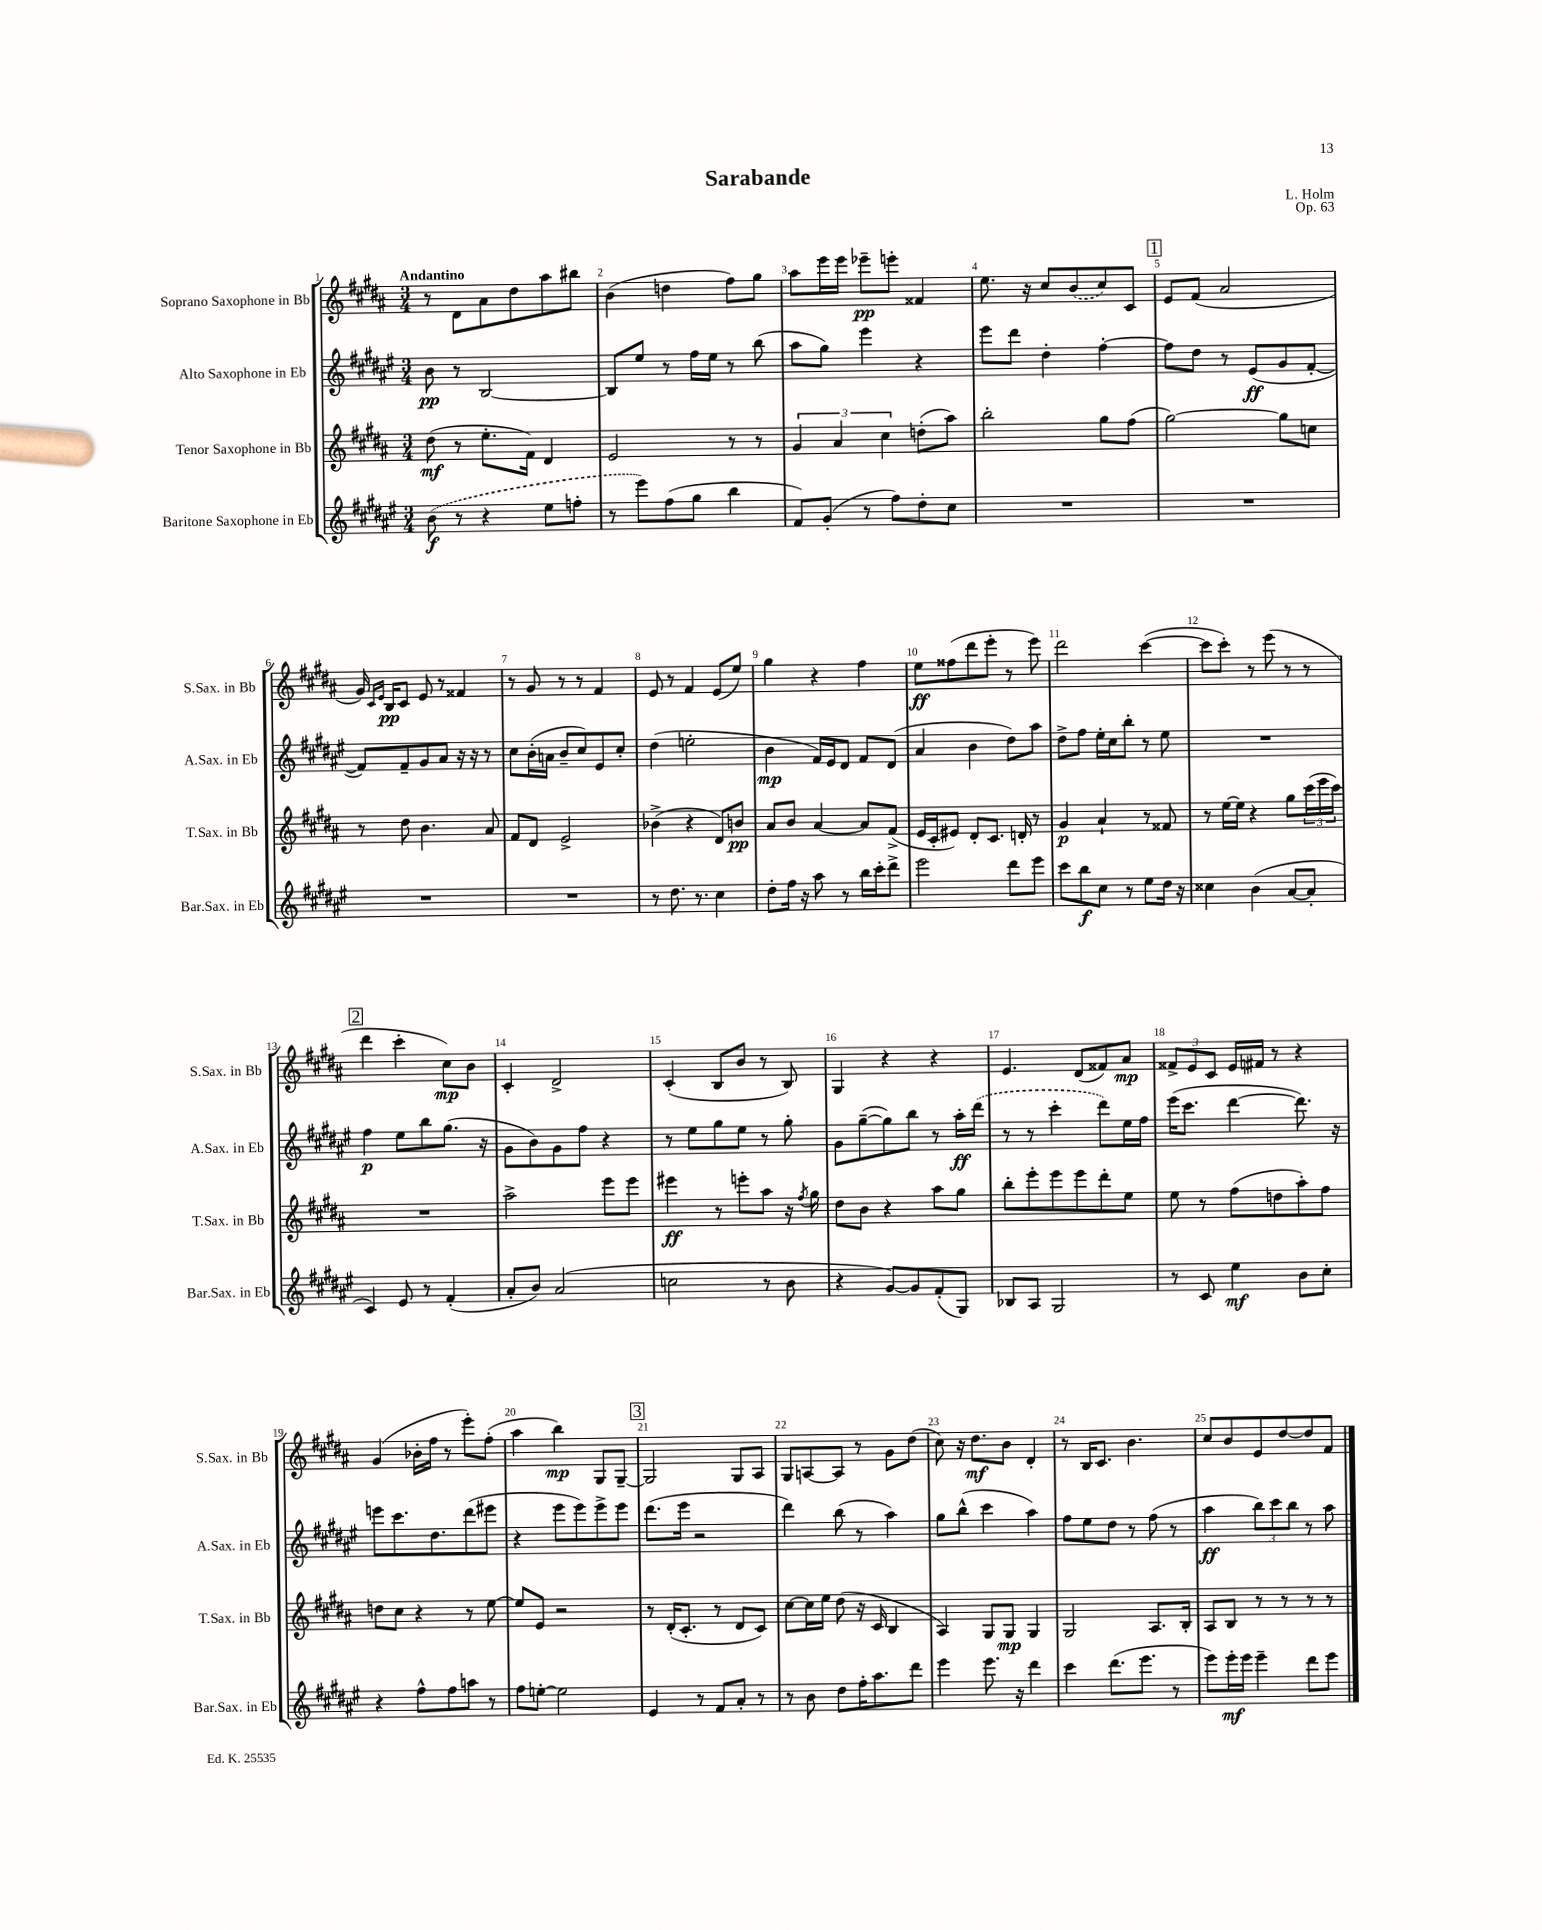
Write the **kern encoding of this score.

**kern	**kern	**kern	**kern
*staff4	*staff3	*staff2	*staff1
*clefG2	*clefG2	*clefG2	*clefG2
*k[f#c#g#d#a#e#]	*k[f#c#g#d#a#]	*k[f#c#g#d#a#e#]	*k[f#c#g#d#a#]
*M3/4	*M3/4	*M3/4	*M3/4
(8b	(8dd#	8b	8r
8r	8r	8r	8d#
4r	8.ee'	[2B	8a#
.	.	.	8dd#
.	16f#)	.	.
8ee#	4d#	.	8aa#
8ff'	.	.	8bb#
=	=	=	=
8r	2e	8B]	(4b
8eee#)	.	8ee#	.
(8ff#	.	8r	4dd
8gg#	.	16ff#	.
.	.	16ee#	.
4bb	8r	8r	8ff#)
.	8r	(8bb	8gg#
=	=	=	=
8f#)	6g#	8aa#	8aa#
(8g#'	.	8gg#)	16eee
.	6a#	.	.
.	.	.	16eee
8r	.	4eee#	8eee-~
.	6cc#	.	.
8ff#)	.	.	8eee'
8dd#'	(8dd'	4r	4f##
8cc#	8aa#)	.	.
=	=	=	=
2.r	2bb'	8eee#	8.ee
.	.	8ddd#	.
.	.	.	16r
.	.	4dd#'	8cc#
.	.	.	(8b
.	8gg#	[4ff#'	8cc#)
.	(8ff#	.	8c#
=	=	=	=
2.r	[2gg#)	8ff#]	8e
.	.	8dd#	(8f#
.	.	8r	2a#
.	.	(8e#	.
.	8gg#]	8g#	.
.	8cc	[8f#'	.
=	=	=	=
2.r	8r	8f#])	16g#)
.	.	.	16qqc#
.	.	.	16qqe
.	.	.	16B
.	8dd#	8f#~	8c#
.	4.b	8g#	8e
.	.	8a#	8r
.	.	16r	4f##
.	.	16r	.
.	8a#	8r	.
=	=	=	=
2.r	8f#	8cc#	8r
.	8d#	(16b'	8g#
.	.	16a	.
.	2e^	8b~	8r
.	.	8cc#)	8r
.	.	8e#	4f#
.	.	8cc#'	.
=	=	=	=
8r	(4b-^	(4dd#	8e
8.dd#	.	.	8r
.	4r	2ee'	4f#
8.r	.	.	.
4cc#	8d#)	.	(8e
.	8b	.	8ee)
=	=	=	=
8dd#'	8a#	4b	4gg#
16ff#	8b	.	.
16r	.	.	.
8aa#	[4a#	16f#)	4r
.	.	16e#	.
8r	.	8d#	.
16bb	8a#]	8f#	4ff#
16ccc#'	.	.	.
8ddd#^	(8f#^	(8d#	.
=	=	=	=
2eee#	16e	4a#	8ee
.	16c#'	.	.
.	8e#)	.	(8ff##
.	8d#'	4b	8ddd#
.	8.c#	.	8eee'
8ddd#	.	8dd#)	8r
.	16d'	.	.
8eee#	8r	8aa#	8eee)
=	=	=	=
8ccc#	4g#	8dd#^	2ddd#
8bb	.	8ff#	.
8cc#	4a#`	16ee#'	.
.	.	16cc#	.
8r	.	8bb'	.
8ee#	8r	8r	([4ccc#
16dd#	8f##	8ee#	.
16r	.	.	.
=	=	=	=
4cc##	8r	2.r	8ccc#]
.	[16ee	.	8ccc#')
.	16ee]	.	.
(4b	4r	.	8r
.	.	.	(8eee
[8a#	8gg#	.	8r
8a#']	(24ccc#	.	8r
.	24eee	.	.
.	24ccc#)	.	.
=	=	=	=
4c#)	2.r	4ff#	4ddd#
8e#	.	8ee#	4ccc#'
8r	.	8bb	.
(4f#'	.	(8.gg#	8cc#)
.	.	.	8b
.	.	16r	.
=	=	=	=
8a#'	2aa#^	8g#	4c#'
8b)	.	8b)	.
(2a#	.	8g#	2d#^
.	.	8ff#	.
.	8eee	4r	.
.	8eee	.	.
=	=	=	=
2cc	4eee#	8r	(4c#'
.	.	8ee#	.
.	8r	8gg#	8B
.	8eee'	8ee#	8b
8r	8aa#	8r	8r
8b	16r	8gg#'	8B)
.	8qff#	.	.
.	16gg#	.	.
=	=	=	=
4r	8dd#	8g#	4G#
.	8b	([8gg#~	.
[8g#)	4r	8gg#])	4r
8g#]	.	8bb	.
(8f#'	8aa#	8r	4r
8G#)	8gg#	16aa#'	.
.	.	(16ddd#	.
=	=	=	=
8B-	8bb'	8r	4.e
8A#	8eee'	8r	.
2G#	8eee	4ccc#'	.
.	8eee	.	(8d#
.	8ddd#'	8ddd#)	8f##)
.	8ee	16ee#	8a#
.	.	16ff#	.
=	=	=	=
8r	8ee	(16eee#	12f##^
.	.	8.ccc#	.
.	.	.	12e
8c#	8r	.	.
.	.	.	12c#
4ee#	(8ff#	[4ddd#	16e
.	.	.	16f#
.	8dd	.	8r
8b	8aa#')	8.ddd#])	4r
8cc#'	8ff#	.	.
.	.	16r	.
=	=	=	=
4r	8dd	8eee	(4g#
.	8cc#	8.ccc#	.
8ff#^^	4r	.	16b-'
.	.	8.dd#	16ff#
8ff#	.	.	8r
8aa	8r	(8ddd#	8eee')
8r	[8ee	8eee#	(8ff#'
=	=	=	=
8ff#	8ee]	4r	4aa#
[8ee'	8e	.	.
2ee]	2r	8eee#	4bb)
.	.	8eee#)	.
.	.	8eee#^	8G#
.	.	8eee#	[8G#~
=	=	=	=
4e#	8r	(8.ddd#	2G#]
.	(16d#'	.	.
.	8.c#'	16eee#	.
8r	.	2r	.
8f#	8r	.	.
8a#'	8d#	.	8G#
8r	8c#)	.	8A#
=	=	=	=
8r	[8cc#	4ddd#)	8G#
8b	16cc#]	.	[8A
.	16ee	.	.
8dd#	(8dd#	(8bb	8A]
16ff#'	16r	8r	8r
8.aa#	16c#	.	.
.	4B	4aa#)	8g#
8ddd#	.	.	(8dd#
=	=	=	=
4eee#	4A#)	8gg#	8cc#)
.	.	(8bb^^	16r
.	.	.	8.dd#
8.eee#	8G#	4ccc#	.
.	8G#	.	8b
16r	.	.	.
4ddd#	4G#	4aa#)	4d#'
=	=	=	=
4ccc#	2G#	8ff#	8r
.	.	8ee#	16B
.	.	.	8.c#
(8.ddd#	.	8dd#	.
.	.	8r	4.b
8.eee#	.	.	.
.	8.A#	(8ff#	.
8r	.	8r	.
.	16B'	.	.
=	=	=	=
8eee#)	8A#	4aa#	8cc#
16eee#'	8B	.	8b
16eee#	.	.	.
4eee#~	8r	12bb)	8e
.	.	12ccc#	.
.	8r	.	[8dd#
.	.	12bb	.
8ddd#	8r	8r	8dd#]
8eee#	8r	8aa#	8f#
==	==	==	==
*-	*-	*-	*-
